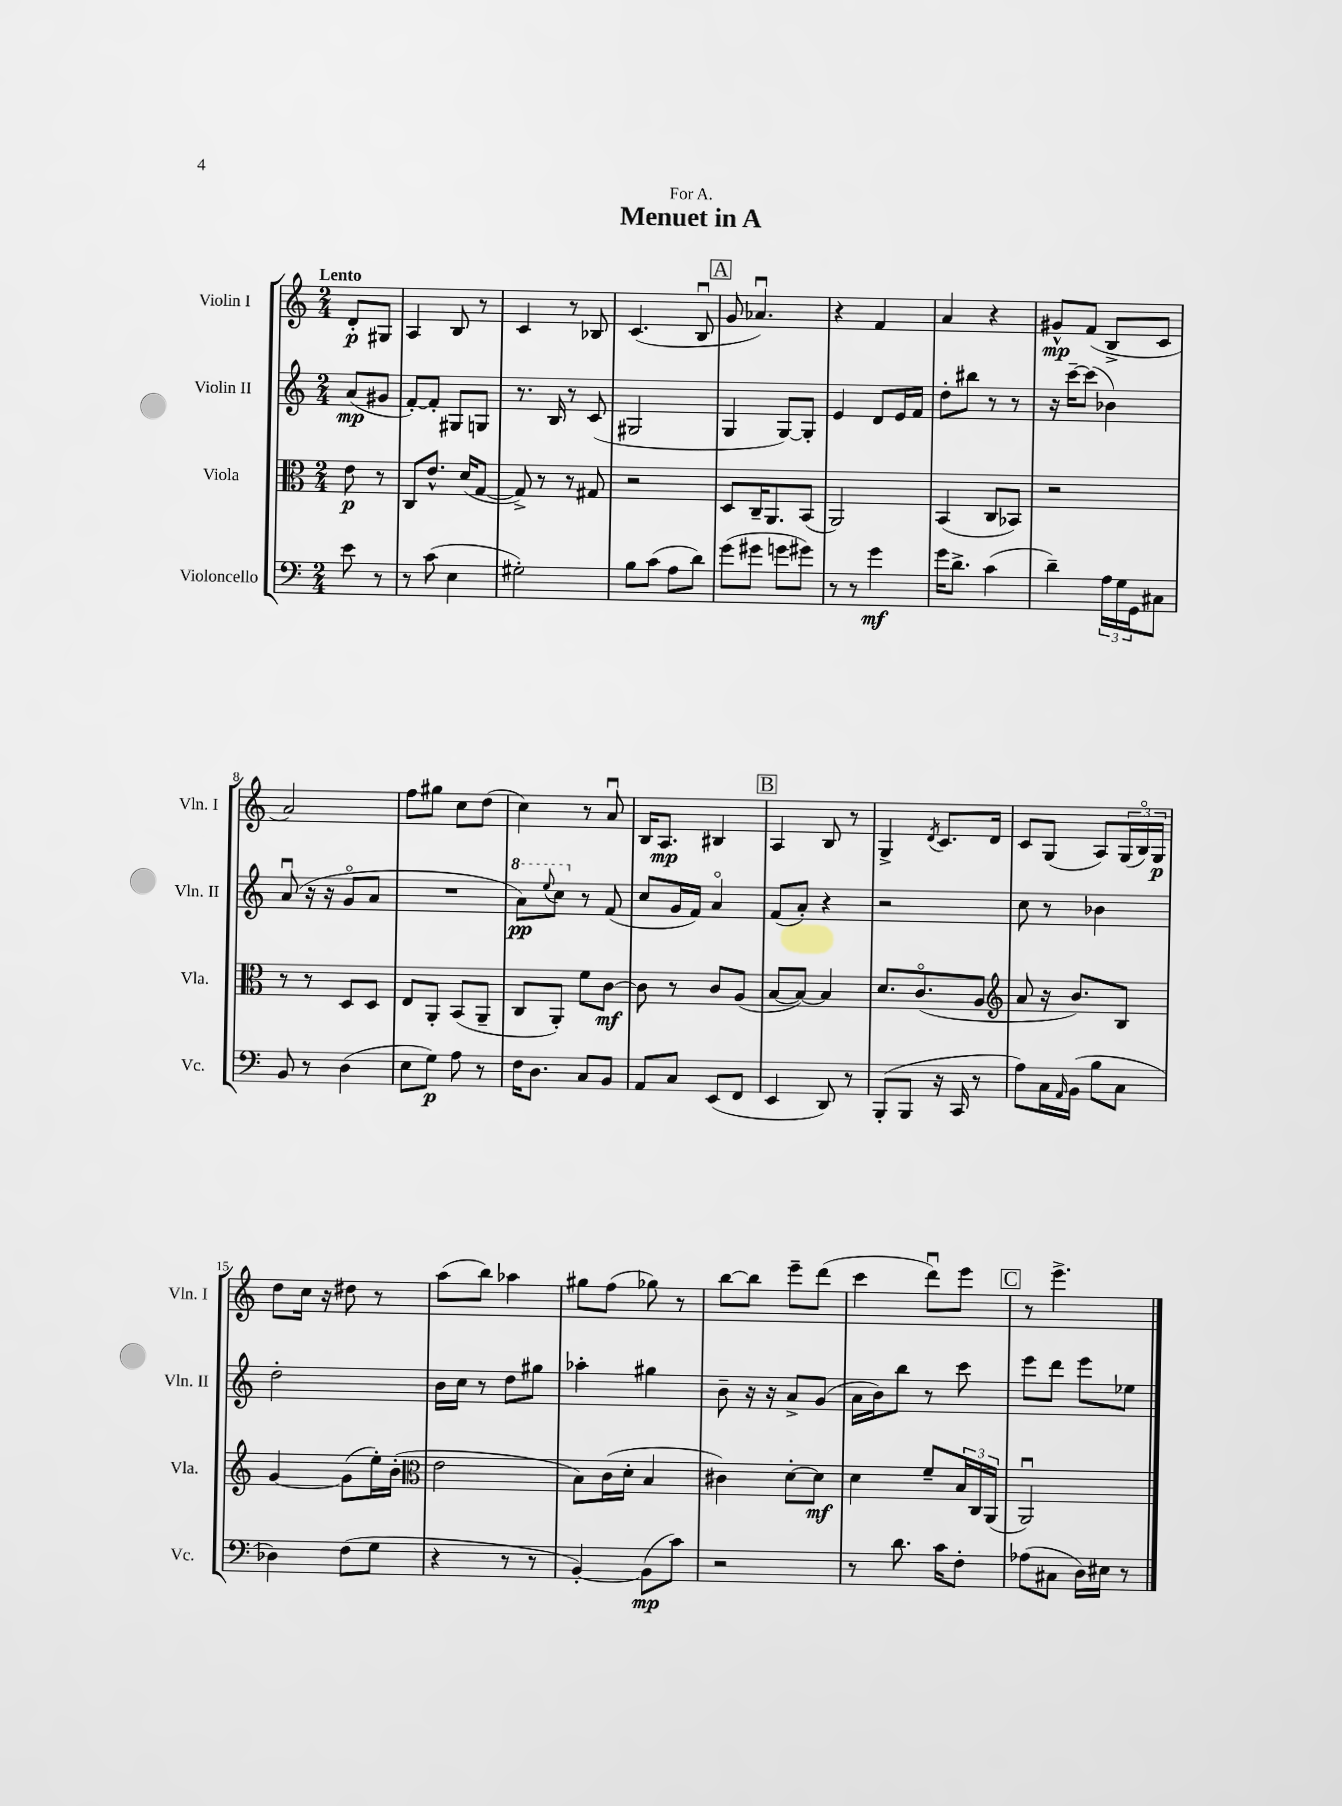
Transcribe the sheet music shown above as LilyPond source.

\header { title = "Menuet in A" dedication = "For A." }
<<
\new StaffGroup <<
\new Staff = "s0" \with { instrumentName = "Violin I" shortInstrumentName = "Vln. I" } {
    \clef treble \key c \major \numericTimeSignature \time 2/4 \partial 4 \tempo "Lento"
    d'8-.\p gis8 |
    a4 b8 r8 |
    c'4 r8 bes8 |
    c'4.( b8\downbow |
    \mark \markup { \box "A" } g'8 aes'4.\downbow) |
    r4 f'4 |
    a'4 r4 |
    gis'8-^\mp f'8( b8-> c'8 |
    a'2) |
    f''8 gis''8 c''8 d''8( |
    c''4) r8 a'8\downbow |
    b16 a8.\mp bis4 |
    \mark \markup { \box "B" } a4 b8 r8 |
    g4-> \acciaccatura { d'8 } c'8. d'16 |
    c'8 g8( a8) \tuplet 3/2 { g16( b16\flageolet) g16\p } |
    d''8 c''16 r16 dis''8 r8 |
    a''8( b''8) aes''4 |
    gis''8 f''8( ges''8) r8 |
    b''8~ b''8 e'''8-- d'''8( |
    c'''4 d'''8\downbow) e'''8 |
    \mark \markup { \box "C" } r8 e'''4.-> \bar "|." |
}
\new Staff = "s1" \with { instrumentName = "Violin II" shortInstrumentName = "Vln. II" } {
    \clef treble \key c \major \numericTimeSignature \time 2/4 \partial 4
    a'8\mp( gis'8 |
    f'8~-.) f'8-. gis8 g8 |
    r8. b16 r8 c'8( |
    gis2 |
    \mark \markup { \box "A" } g4 g8~) g8-. |
    e'4 d'8 e'16 f'16 |
    d''8-. bis''8 r8 r8 |
    r16 c'''16~-- c'''8( bes'4) |
    a'8\downbow( r16 r16 g'8\flageolet a'8 |
    R2 |
    \ottava #1 a''8\pp) \appoggiatura { e'''8 } c'''8 \ottava #0 r8 f'8( |
    c''8 g'16 f'16) a'4\flageolet |
    \mark \markup { \box "B" } f'8( a'8-.) r4 |
    r2 |
    c''8 r8 bes'4 |
    d''2-. |
    b'16 c''16 r8 d''8 gis''8 |
    aes''4-. gis''4 |
    b'8-- r16 r16 a'8-> g'8( |
    a'16 b'16) b''8 r8 c'''8 |
    \mark \markup { \box "C" } e'''8 d'''8 e'''8 ees''8 \bar "|." |
}
\new Staff = "s2" \with { instrumentName = "Viola" shortInstrumentName = "Vla." } {
    \clef alto \key c \major \numericTimeSignature \time 2/4 \partial 4
    e'8\p r8 |
    c8 e'8.-^ d'16( g8~ |
    g8->) r8 r8 gis8 |
    r2 |
    \mark \markup { \box "A" } d8 c16-- a,8. b,8( |
    a,2) |
    b,4( c8 bes,8) |
    r2 |
    r8 r8 d8 d8 |
    e8 a,8-. b,8( a,8-- |
    c8 a,8-.) f'8 c'8~\mf |
    c'8 r8 c'8 a8( |
    \mark \markup { \box "B" } b8~ b8~) b4 |
    d'8. c'8.\flageolet( a8 |
    \clef treble a'8 r16 b'8.) b8 |
    g'4~ g'8( e''16-.) b'16-.( |
    \clef alto e'2 |
    b8) c'16( d'16-. b4 |
    cis'4) d'8~-. d'8\mf |
    d'4 f'8-- \tuplet 3/2 { b16 c16 a,16( } |
    \mark \markup { \box "C" } a,2\downbow) \bar "|." |
}
\new Staff = "s3" \with { instrumentName = "Violoncello" shortInstrumentName = "Vc." } {
    \clef bass \key c \major \numericTimeSignature \time 2/4 \partial 4
    e'8 r8 |
    r8 c'8( e4 |
    gis2-.) |
    b8 c'8( a8 d'8) |
    \mark \markup { \box "A" } g'8( gis'8 g'8 gis'8) |
    r8 r8 g'4\mf |
    g'16 d'8.-> c'4( |
    d'4--) \tuplet 3/2 { a16 g16 g,16 } cis8 |
    b,8 r8 d4( |
    e8 g8\p) a8 r8 |
    f16 d8. c8 b,8 |
    a,8 c8 e,8( f,8 |
    \mark \markup { \box "B" } e,4 d,8) r8 |
    b,,8-.( b,,8 r16 c,16 r8 |
    a8) c16 \grace { a,16 } b,16( b8 c8 |
    des4) f8( g8 |
    r4 r8 r8 |
    b,4~-.) b,8\mp( c'8) |
    r2 |
    r8 d'8. c'16 f8-. |
    \mark \markup { \box "C" } aes8( cis8 d16) eis16 r8 \bar "|." |
}
>>
>>
